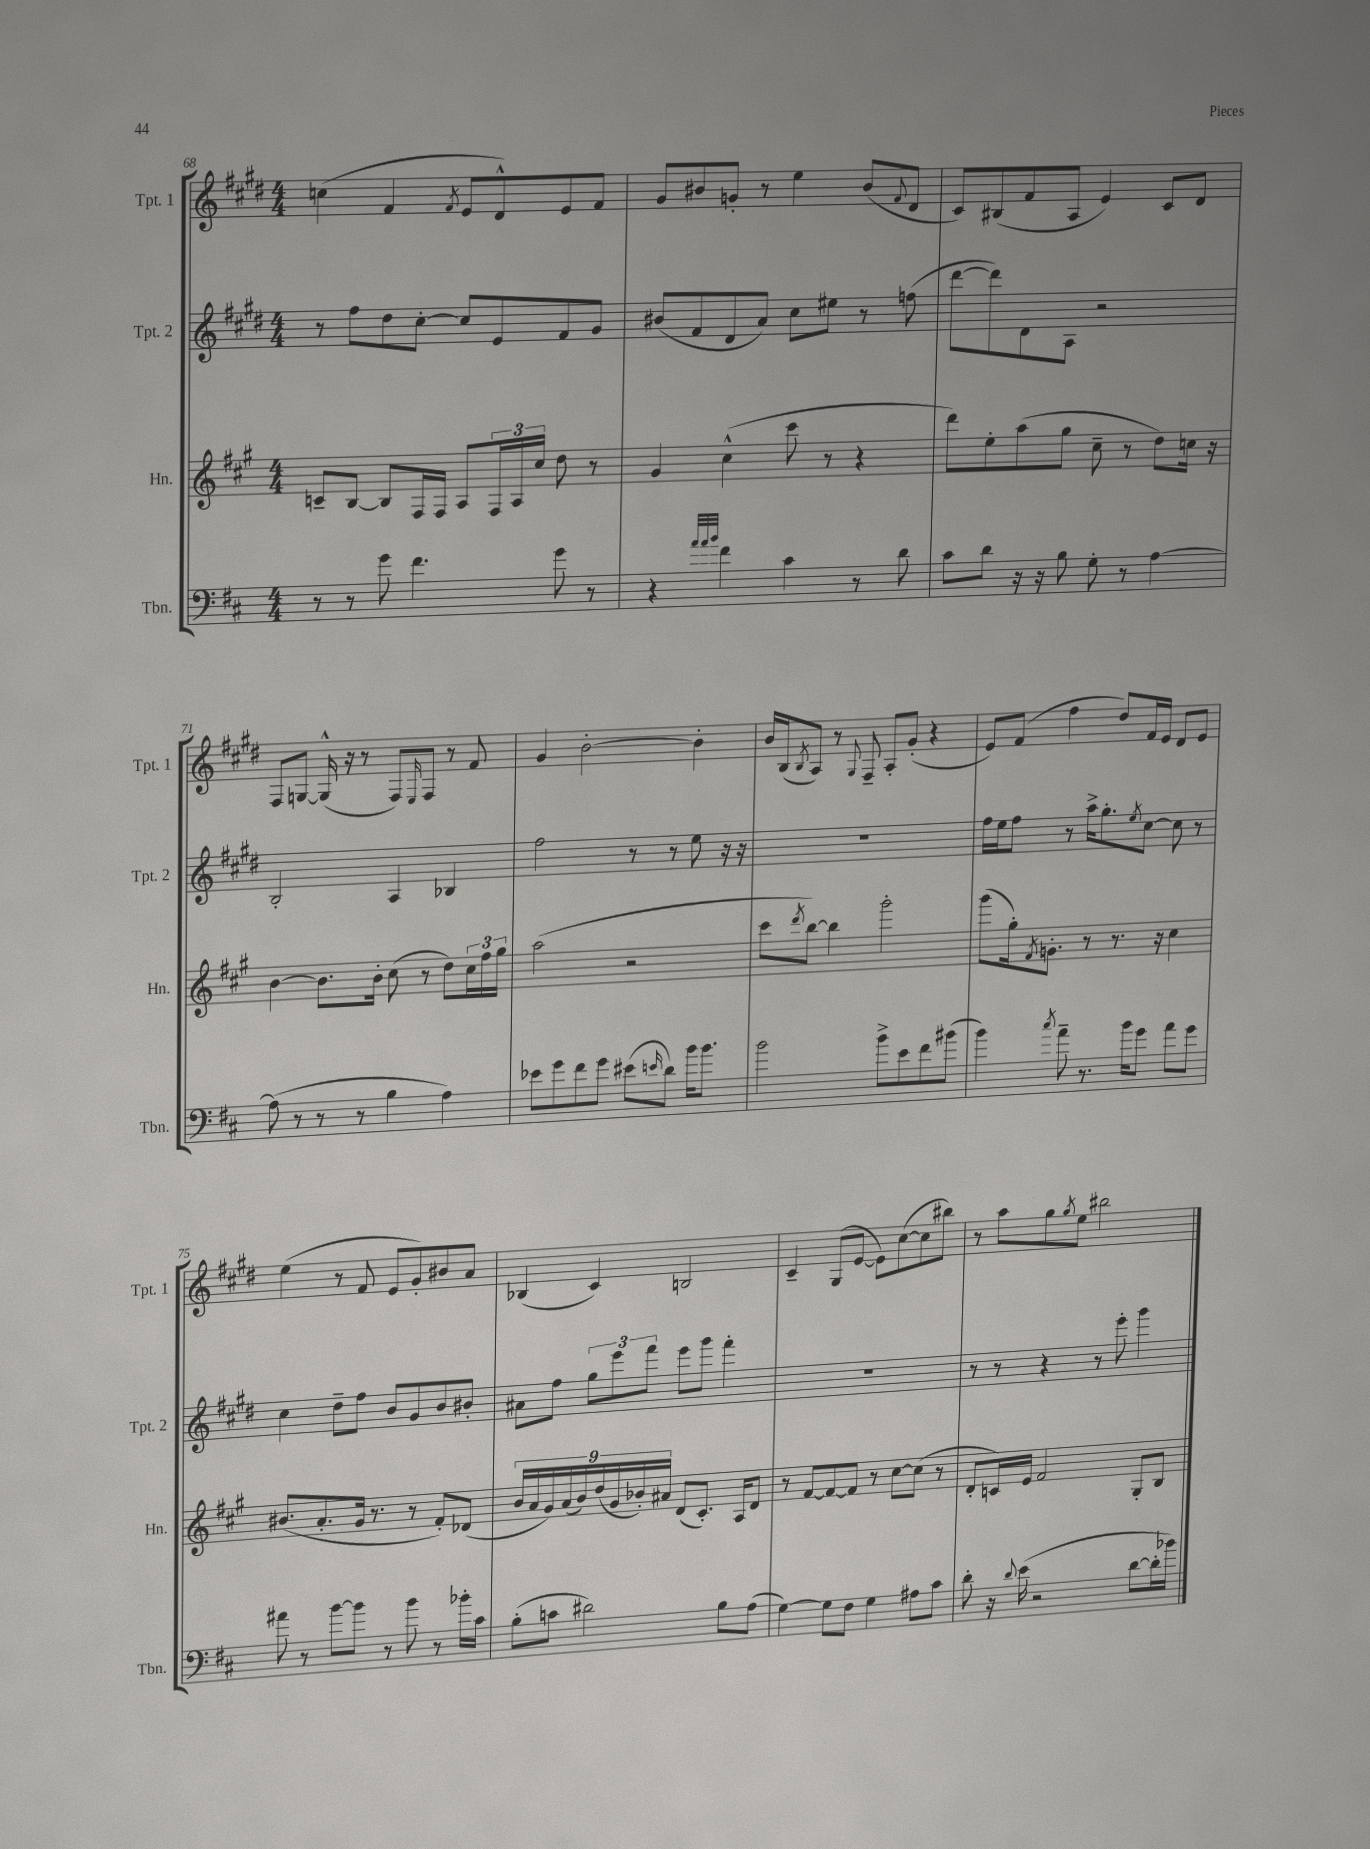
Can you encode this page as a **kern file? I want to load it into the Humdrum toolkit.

**kern	**kern	**kern	**kern
*staff4	*staff3	*staff2	*staff1
*clefF4	*clefG2	*clefG2	*clefG2
*k[f#c#]	*k[f#c#g#]	*k[f#c#g#d#]	*k[f#c#g#d#]
*M4/4	*M4/4	*M4/4	*M4/4
8r	8c~	8r	(4cc
8r	[8B	8ff#	.
8g	8B]	8dd#	4f#
4.f#	16F#	[8cc#'	.
.	16F#	.	.
.	.	.	8qf#
.	8A	8cc#]	8e
.	24F#	8e	8d#^^)
.	24A	.	.
.	24cc#	.	.
8g	8dd	8f#	8e
8r	8r	8g#	8f#
=	=	=	=
4r	4g#	(8b#	8g#
.	.	8f#	8b#
32qqa	.	.	.
32qqa	.	.	.
32qqb	.	.	.
4f#	(4cc#^^	8d#	8g'
.	.	8a)	8r
4c#	8ccc#	8cc#	4ee
.	8r	8ee#	.
8r	4r	8r	(8b#
.	.	.	8qqf#
8d	.	(8ff	8d#
=	=	=	=
8c#	8ddd)	[8ddd#	8c#)
8d	8ee'	8ddd#])	(8B#
16r	(8aa	8d#	8f#
16r	.	.	.
8B	8gg#	8A	8A
8G'	8cc#~	2r	4e)
8r	8r	.	.
[4A	8dd)	.	8c#
.	16cc	.	8d#
.	16r	.	.
=	=	=	=
(8A]	[4b	2B'	8F#
8r	.	.	[8G
8r	8.b]	.	(16G^^]
.	.	.	16r
8r	.	.	8r
.	16b'	.	.
4B	(8cc#	4A	8F#)
.	.	.	16qqE
.	8r	.	8F#
4A)	8dd)	4B-	8r
.	24cc#	.	8f#
.	24ff#	.	.
.	24gg#	.	.
=	=	=	=
8e-	(2aa	2ff#	4g#
8g	.	.	.
8f#	.	.	[2b'
8g	.	.	.
(8e#	2r	8r	.
16qqe	.	.	.
8d)	.	8r	.
16b	.	8ee	4b']
8.b	.	.	.
.	.	16r	.
.	.	16r	.
=	=	=	=
2b	8ccc#	1r	16b
.	.	.	(16B
.	8qddd	.	8qB
.	[8bb)	.	8A)
.	4bb]	.	8r
.	.	.	8qqG#
.	.	.	8F#~
8b^	2ggg#'	.	8A'
8e	.	.	(8g#'
8f#	.	.	4r
(8b#	.	.	.
=	=	=	=
4b)	(8ggg#	16ff#	8e)
.	.	16ee	.
.	16gg#')	8ff#	(8f#
.	8qf#	.	.
.	8.g'	.	.
8qcc#	.	.	.
8a~	.	8r	4ff#
8.r	8r	16aa^	.
.	.	8.gg#'	.
.	8.r	.	8dd#)
16b	.	.	.
.	.	8qee	.
8g	.	[8cc#	16f#
.	16r	.	16e
8a	4cc#	8cc#]	8d#
8g	.	8r	8e
=	=	=	=
8a#	(8.b#	4cc#	(4ee
8r	.	.	.
.	8.a'	.	.
[8b	.	8dd#~	8r
8b]	16g#	8ff#	8f#
.	8.r	.	.
8r	.	8b	8e
8b	8r	8g#	8g#')
8r	8f#')	8b	8b#
16b-'	(8d-	8b#'	8a
16c#	.	.	.
=	=	=	=
(8B'	18b	8a#	(4B-
.	18a	.	.
.	18g#)	.	.
8c	.	8ff#	.
.	(18a	.	.
.	18b)	.	.
2d#)	.	12gg#	4c#)
.	(18dd	.	.
.	18g#	12eee	.
.	18b-')	.	.
.	.	12fff#	.
.	18a#	.	.
.	(8d	8eee	2B
.	8.c#')	8ggg#	.
8B	.	4fff#'	.
.	16A	.	.
(8A	8d	.	.
=	=	=	=
[4G)	8r	1r	4c#~
.	[8f#	.	.
8G]	8f#_	.	(8G#
8F#	8f#]	.	[8e
4G	8r	.	8e])
.	[8cc#	.	([8cc#
8A#	(8cc#]	.	8cc#]
8c#	8r	.	8bb#)
=	=	=	=
8d'	8d'	8r	8r
16r	16c)	8r	8aa
8qqd	.	.	.
(16e	16e	.	.
2r	2f#	4r	8gg#
.	.	.	8qgg#
.	.	.	8ee
.	.	8r	2bb#
.	.	8eee'	.
[8d	8G#'	4ggg#	.
16d']	8B	.	.
16b-)	.	.	.
==	==	==	==
*-	*-	*-	*-
